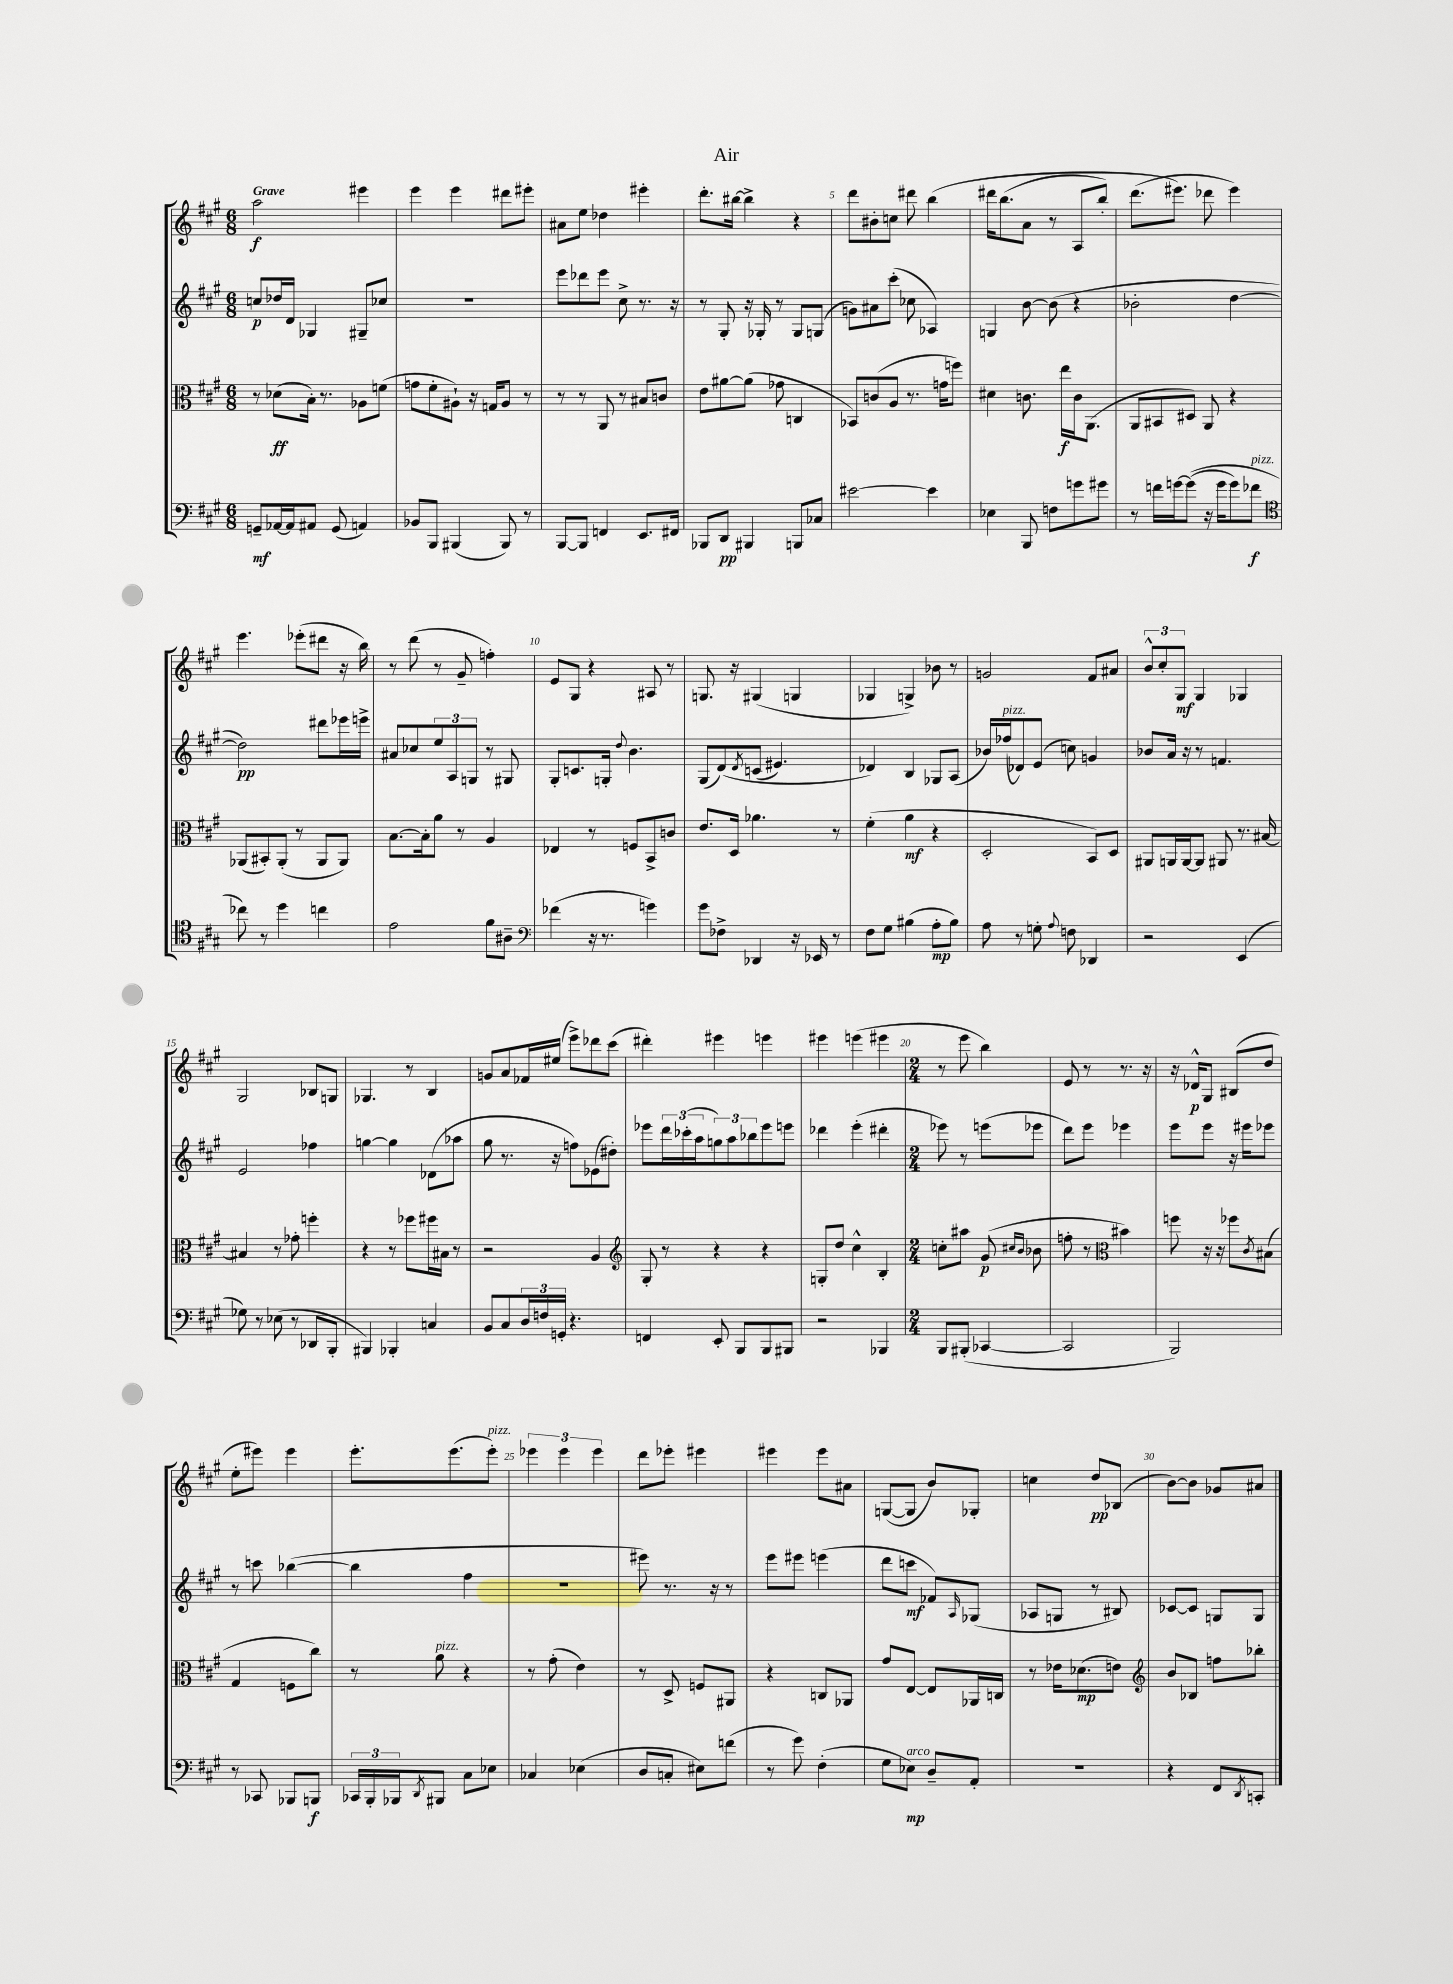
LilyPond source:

\header { title = "Air" }
<<
\new StaffGroup <<
\new Staff = "s0" {
    \clef treble \key a \major \numericTimeSignature \time 6/8 \tempo "Grave"
    a''2\f eis'''4 |
    e'''4 e'''4 dis'''8 eis'''8-. |
    ais'8 e''8 des''4 eis'''4-. |
    d'''8.-. bis''16~ bis''4-> r4 |
    d'''8 bis'8-. c''8 dis'''8 b''4\( |
    dis'''16 b''8.( a'8 r8 a8 b''8-.) |
    d'''8.( eis'''8.\) des'''8 eis'''4) |
    e'''4. ees'''8-.( dis'''8 r16 b''16) |
    r8 d'''8( r8 gis'8-- f''4-.) |
    e'8 gis8 r4 ais8 r8 |
    g8. r16 gis4( g4 |
    ges4 g4->) bes'8 r8 |
    g'2 fis'8 ais'8 |
    \tuplet 3/2 { b'8-^ cis''8-. gis8\mf } gis4 ges4 |
    gis2 bes8 g8 |
    ges4. r8 b4 |
    g'8 a'8 fes'16 eis''16( e'''8->) des'''8 cis'''8( |
    dis'''4-.) eis'''4 e'''4 |
    eis'''4 e'''4( eis'''4 |
    \numericTimeSignature \time 2/4 r8 e'''8 b''4) |
    e'8 r8 r8. r16 |
    r16 des'16-^\p gis8 bis8( d''8 |
    e''8-. eis'''8) eis'''4 |
    e'''8.-. e'''8.( e'''8-.^\markup { \italic "pizz." }) |
    \tuplet 3/2 { ees'''4 ees'''4 ees'''4 } |
    d'''8 ees'''8-. eis'''4 |
    eis'''4 eis'''8 ais'8 |
    g8~( g8 b'8) ges8-. |
    c''4 d''8\pp bes8( |
    b'8~) b'8 ges'8 ais'8 \bar "|." |
}
\new Staff = "s1" {
    \clef treble \key a \major \numericTimeSignature \time 6/8
    c''8\p des''16 d'16 ges4 gis8-- ces''8 |
    R2. |
    e'''8 des'''8 e'''8 cis''8-> r8. r16 |
    r8 gis8-. r16 ges16-. r8 ges8 g8( |
    g'8) ais'8 cis'''8-.( ces''8 aes4) |
    g4 b'8~ b'8( r4 |
    bes'2-. d''4~ |
    d''2\pp) dis'''8 ees'''16 e'''16-> |
    ais'8 ces''8 \tuplet 3/2 { e''8 a8 g8 } r8 gis8 |
    gis8-. c'8. g16-. \appoggiatura { d''8 } b'4. |
    gis8( d'8)\( \acciaccatura { d'8 } c'8( eis'4.) |
    des'4\) b4 ges8 a8( |
    bes'16) fes''16^\markup { \italic "pizz." }( des'8) e'8( c''8) g'4 |
    bes'8 a'16 r16 r8 f'4. |
    e'2 fes''4 |
    g''4~ g''4 des'8( aes''8 |
    gis''8 r8. r16 f''8) ees'8( dis''8-.) |
    ees'''8 \tuplet 3/2 { d'''16 ces'''16-.( a''16 } \tuplet 3/2 { g''8) a''8 bes''8 } ees'''8 e'''8 |
    des'''4 e'''4-.( dis'''4-. |
    \numericTimeSignature \time 2/4 ees'''8) r8 e'''8( ees'''8 |
    d'''8) e'''8 ees'''4 |
    e'''8 e'''8 r16 eis'''16 ees'''8 |
    r8 c'''8 bes''4~( |
    bes''4 fis''4 |
    r2 |
    eis'''8) r8. r16 r8 |
    e'''8 eis'''8 e'''4( |
    d'''8 c'''8\mf fes'8) \grace { a16 } ges8( |
    aes8 g8 r8 bis8) |
    ces'8~ ces'8 g8 g8 \bar "|." |
}
\new Staff = "s2" {
    \clef alto \key a \major \numericTimeSignature \time 6/8
    r8 des'8\ff( b16-.) r8. aes8 f'8( |
    g'8 fis'8-. ais8-!) r16 g16 ais8 r8 |
    r8 r8 a,8 r8 bis8 c'8 |
    e'8 ais'8~ ais'8( ges'8 c4 |
    bes,8) c'8( a8 r8. g'16 f''8) |
    dis'4 c'8. e''16\f c'16 a,8.( |
    a,8 bis,8 dis8) a,8 r4 |
    aes,8( bis,8-.) aes,8-.( r8 aes,8 aes,8) |
    b8.~ b16-. a'8 r8 a4 |
    ees4 r8 f8 b,8-> c'8 |
    e'8. d16 aes'4. r8 |
    fis'4-.( a'4\mf r4 |
    d2-. b,8) d8 |
    ais,8 a,16 a,16~ a,8 ais,8 r8. bis16~ |
    bis4 r8 ges'8-. f''4-. |
    r4 r8 fes''8 fis''16 bis16 r8 |
    r2 a4 |
    \clef treble gis8-. r8 r4 r4 |
    g8-. d''8 cis''4-^ b4-. |
    \numericTimeSignature \time 2/4 c''8-. ais''8 gis'8\p( \grace { cis''16 b'16 } bes'8 |
    f''8-. r8 \clef alto bis'4) |
    f''8 r16 r16 fes''8 \acciaccatura { cis'8 } bis8( |
    gis4 f8 cis''8) |
    r8 a'8^\markup { \italic "pizz." } r4 |
    r8 gis'8-.( e'4) |
    r8 d8-> f8 ais,8 |
    r4 c8 aes,8 |
    gis'8 e8~ e8 aes,16 c16 |
    r8 ees'16 des'8.\mp( e'8) |
    \clef treble b'8 bes8 f''8 bes''8-. \bar "|." |
}
\new Staff = "s3" {
    \clef bass \key a \major \numericTimeSignature \time 6/8
    g,8--\mf aes,16~ aes,16 ais,8 g,8( a,4) |
    bes,8 b,,8 bis,,4( bis,,8) r8 |
    b,,8~ b,,8 f,4 e,8. fis,16 |
    bes,,8 d,8\pp bis,,4 b,,8 ces8 |
    eis'2~ eis'4 |
    ees4 b,,8 f8 g'8 gis'8 |
    r8 f'16 g'16~ g'8(\( r16 g'16 g'8) fes'8\f^\markup { \italic "pizz." } |
    \clef tenor ces''8\) r8 d''4 c''4 |
    e'2 fis'8 ais8-- |
    \clef bass fes'4( r16 r8. g'4) |
    gis'8 fes8-> des,4 r16 ees,16 r8 |
    fis8 gis8 bis4( a8-.\mp bis8) |
    a8 r8 g8-. \appoggiatura { a8 } f8 des,4 |
    r2 e,4( |
    ges8) r8 ees8( r8 des,8 b,,8-. |
    bis,,4) bes,,4-. c4 |
    b,8 cis8 \tuplet 3/2 { d16 f16 g,16-. } r4. |
    f,4 e,8-. b,,8 b,,8 bis,,8 |
    r2 bes,,4 |
    \numericTimeSignature \time 2/4 b,,8 bis,,8-.( ces,4~ |
    ces,2 |
    b,,2) |
    r8 ces,8 bes,,8 b,,8\f |
    \tuplet 3/2 { ces,16 b,,16-. bes,,16 } \acciaccatura { d,8 } bis,,8 cis8 ees8 |
    ces4 ees4( |
    d8 c8-. eis8) f'8( |
    r8 gis'8) fis4-.( |
    gis8 ees8\mp^\markup { \italic "arco" }) d8-- a,8-. |
    R2 |
    r4 fis,8 \acciaccatura { d,8 } c,8-. \bar "|." |
}
>>
>>
\layout { \context { \Score \override BarNumber.break-visibility = ##(#f #t #t) barNumberVisibility = #(every-nth-bar-number-visible 5) } }
